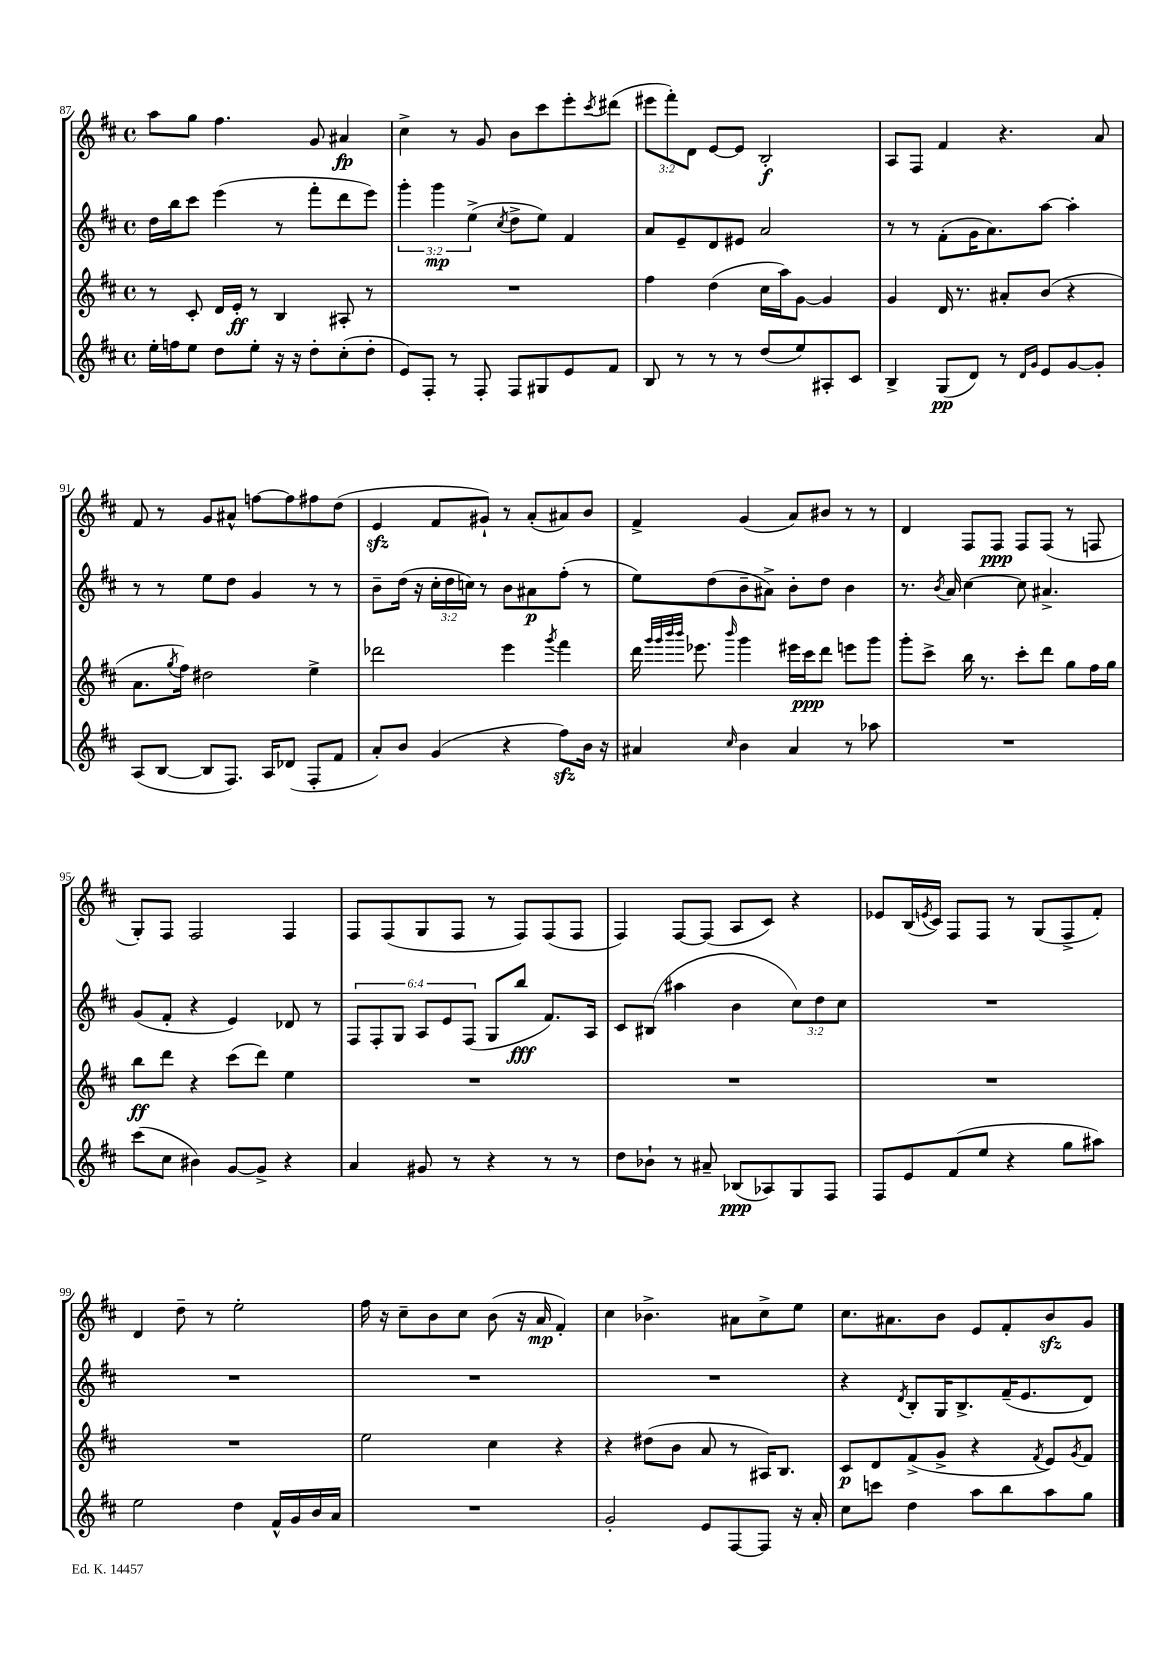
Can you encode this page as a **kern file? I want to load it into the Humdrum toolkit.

**kern	**dynam	**kern	**dynam	**kern	**dynam	**kern	**dynam
*part4	*part4	*part3	*part3	*part2	*part2	*part1	*part1
*staff4	*staff4	*staff3	*staff3	*staff2	*staff2	*staff1	*staff1
*clefG2	*	*clefG2	*	*clefG2	*	*clefG2	*
*k[f#c#]	*	*k[f#c#]	*	*k[f#c#]	*	*k[f#c#]	*
*M4/4	*	*M4/4	*	*M4/4	*	*M4/4	*
*met(c)	*	*met(c)	*	*met(c)	*	*met(c)	*
=87	=87	=87	=87	=87	=87	=87	=87
16ee'\LL	.	8r	.	16dd\LL	.	8aa\L	.
16ffn\J	.	.	.	16bb\J	.	.	.
8ee\J	.	8c#'/	.	8ccc#\J	.	8gg\J	.
8dd\L	.	16d/LL	.	(4eee\	.	4.ff#\	.
.	.	16e'/JJ	ff	.	.	.	.
8ee'\J	.	8r	.	.	.	.	.
16r	.	4B/	.	8r	.	.	.
16r	.	.	.	.	.	.	.
8dd'\L	.	.	.	8fff#'\L	.	8g/	.
(8cc#'\	.	8A#X'/	.	8ddd\	.	4a#X/	fp
8dd'\J	.	8r	.	8eee\J)	.	.	.
=88	=88	=88	=88	=88	=88	=88	=88
8e/L)	.	1r	.	6ggg'\	.	4cc#^\	.
8F#'/J	.	.	.	.	.	.	.
.	.	.	.	6ggg\	mp	.	.
8r	.	.	.	.	.	8r	.
.	.	.	.	(6ee^\	.	.	.
8F#'/	.	.	.	.	.	8g/	.
.	.	.	.	8qcc#/	.	.	.
8F#/L	.	.	.	8dd^\L	.	8b\L	.
8G#X/	.	.	.	8ee\J)	.	8ccc#\	.
8e/	.	.	.	4f#/	.	8eee'\	.
.	.	.	.	.	.	8qccc#/	.
8f#/J	.	.	.	.	.	(8ddd#X\J	.
=89	=89	=89	=89	=89	=89	=89	=89
8B/	.	4ff#\	.	8a/L	.	12eee#X\L	.
.	.	.	.	.	.	12fff#'\)	.
8r	.	.	.	8e~/	.	.	.
.	.	.	.	.	.	12d\J	.
8r	.	(4dd\	.	8d/	.	[8e/L	.
8r	.	.	.	8e#X/J	.	8e/J]	.
(8dd/L	.	16cc#\LL	.	2a/	.	2B'/	f
.	.	16aa\J)	.	.	.	.	.
8ee/)	.	[8g\J	.	.	.	.	.
8A#X'/	.	4g/]	.	.	.	.	.
8c#/J	.	.	.	.	.	.	.
=90	=90	=90	=90	=90	=90	=90	=90
4B^/	.	4g/	.	8r	.	8A/L	.
.	.	.	.	8r	.	8F#/J	.
(8G/L	pp	16d/	.	(8f#'\L	.	4f#/	.
.	.	8.r	.	.	.	.	.
8d/J)	.	.	.	16g\K	.	.	.
.	.	.	.	8.a\)	.	.	.
8r	.	8a#X'/L	.	.	.	4.r	.
16qqd/LL	.	.	.	.	.	.	.
16qqg/JJ	.	.	.	.	.	.	.
8e/L	.	(8b/J	.	[8aa\J	.	.	.
[8g/	.	4r	.	4aa'\]	.	.	.
8g'/J]	.	.	.	.	.	8a/	.
!!LO:LB:g=z
=91	=91	=91	=91	=91	=91	=91	=91
(8A/L	.	8.a\L	.	8r	.	8f#/	.
[8B/J	.	.	.	8r	.	8r	.
.	.	8qgg/	.	.	.	.	.
.	.	16ff#\Jk)	.	.	.	.	.
8B/L]	.	2dd#X\	.	8ee\L	.	8g/L	.
8.F#/J)	.	.	.	8dd\J	.	8a#X^^/J	.
.	.	.	.	4g/	.	[8ffn\L	.
16A/KL	.	.	.	.	.	.	.
(8d-X/J	.	.	.	.	.	8ff\]	.
8F#'/L	.	4ee^\	.	8r	.	8ff#X\	.
8f#/J	.	.	.	8r	.	(8dd\J	.
=92	=92	=92	=92	=92	=92	=92	=92
8a'/L)	.	2ddd-X\	.	8b~\L	.	4ezz/	.
8b/J	.	.	.	(16dd\Jk	.	.	.
.	.	.	.	16r	.	.	.
(4g/	.	.	.	24cc#'\LL	.	8f#/L	.
.	.	.	.	24dd\	.	.	.
.	.	.	.	24ccn\JJ)	.	.	.
.	.	.	.	8r	.	8g#X`/J)	.
4r	.	4eee\	.	8b\L	.	8r	.
.	.	.	.	8a#X\	p	(8a'/L	.
.	.	8qggg/	.	.	.	.	.
8ff#zz\L)	.	4fff#\	.	(8ff#'\J	.	8a#X/)	.
16b\Jk	.	.	.	8r	.	8b/J	.
16r	.	.	.	.	.	.	.
=93	=93	=93	=93	=93	=93	=93	=93
4a#X/	.	16ddd\	.	8ee\L)	.	4f#^/	.
.	.	32qqggg/LLL	.	.	.	.	.
.	.	32qqggg/	.	.	.	.	.
.	.	32qqbbb/	.	.	.	.	.
.	.	32qqbbb/JJJ	.	.	.	.	.
.	.	8.eee-X\	.	.	.	.	.
.	.	.	.	(8dd\	.	.	.
16qqcc#/	.	16qqbbb/	.	.	.	.	.
4b\	.	4ggg\	.	8b~\	.	(4g/	.
.	.	.	.	8a#X^\J)	.	.	.
4a#/	.	16eee#X\LL	.	8b'\L	.	8a/L)	.
.	.	16ccc#\J	ppp	.	.	.	.
.	.	8ddd\J	.	8dd\J	.	8b#X/J	.
8r	.	8eeen\L	.	4b\	.	8r	.
8aa-X\	.	8ggg\J	.	.	.	8r	.
=94	=94	=94	=94	=94	=94	=94	=94
1r	.	8ggg'\L	.	8.r	.	4d/	.
.	.	8ccc#^\J	.	.	.	.	.
.	.	.	.	8qb/	.	.	.
.	.	.	.	16a/	.	.	.
.	.	16bb\	.	[4cc#\	.	8F#/L	.
.	.	8.r	.	.	.	.	.
.	.	.	.	.	.	8F#/J	ppp
.	.	8ccc#'\L	.	8cc#\]	.	8F#/L	.
.	.	8ddd\J	.	4.a#X^/	.	(8F#/J	.
.	.	8gg\L	.	.	.	8r	.
.	.	16ff#\L	.	.	.	8Fn/	.
.	.	16gg\JJ	.	.	.	.	.
!!LO:LB:g=z
=95	=95	=95	=95	=95	=95	=95	=95
(8ccc#\L	.	8bb\L	ff	(8g/L	.	8G'/L)	.
8cc#\J	.	8ddd\J	.	8f#'/J	.	8F#/J	.
4b#X\)	.	4r	.	4r	.	2F#/	.
[8g/L	.	(8ccc#\L	.	4e/)	.	.	.
8g^/J]	.	8ddd\J)	.	.	.	.	.
4r	.	4ee\	.	8d-X/	.	4F#/	.
.	.	.	.	8r	.	.	.
=96	=96	=96	=96	=96	=96	=96	=96
4a/	.	1r	.	12F#/L	.	8F#/L	.
.	.	.	.	12F#'/	.	.	.
.	.	.	.	.	.	(8F#/	.
.	.	.	.	12G/J	.	.	.
8g#X/	.	.	.	12A/L	.	8G/	.
.	.	.	.	12e/	.	.	.
8r	.	.	.	.	.	8F#/J	.
.	.	.	.	(12F#/J	.	.	.
4r	.	.	.	8G/L	.	8r	.
.	.	.	.	8bb/J	fff	8F#/L)	.
8r	.	.	.	8.f#/L)	.	(8F#/	.
8r	.	.	.	.	.	8F#/J	.
.	.	.	.	16A/Jk	.	.	.
=97	=97	=97	=97	=97	=97	=97	=97
8dd\L	.	1r	.	8c#/L	.	4F#/)	.
8b-X`\J	.	.	.	(8B#X/J	.	.	.
8r	.	.	.	4aa#X\	.	[8F#/L	.
8a#X~/	.	.	.	.	.	(8F#/J]	.
(8B-X/L	ppp	.	.	4b\	.	8A/L	.
8A-X/)	.	.	.	.	.	8c#/J)	.
8G/	.	.	.	12cc#\L)	.	4r	.
.	.	.	.	12dd\	.	.	.
8F#/J	.	.	.	.	.	.	.
.	.	.	.	12cc#\J	.	.	.
=98	=98	=98	=98	=98	=98	=98	=98
8F#/L	.	1r	.	1r	.	8e-X/L	.
8e/	.	.	.	.	.	(16B/L	.
.	.	.	.	.	.	8qen/	.
.	.	.	.	.	.	16c#/JJ)	.
(8f#/	.	.	.	.	.	8F#/L	.
8ee/J	.	.	.	.	.	8F#/J	.
4r	.	.	.	.	.	8r	.
.	.	.	.	.	.	(8G/L	.
8gg\L	.	.	.	.	.	8F#^/	.
8aa#X\J)	.	.	.	.	.	8f#'/J)	.
!!LO:LB:g=z
=99	=99	=99	=99	=99	=99	=99	=99
2ee\	.	1r	.	1r	.	4d/	.
.	.	.	.	.	.	8dd~\	.
.	.	.	.	.	.	8r	.
4dd\	.	.	.	.	.	2ee'\	.
16f#^^/LL	.	.	.	.	.	.	.
16g/	.	.	.	.	.	.	.
16b/	.	.	.	.	.	.	.
16a/JJ	.	.	.	.	.	.	.
=100	=100	=100	=100	=100	=100	=100	=100
1r	.	2ee\	.	1r	.	16ff#\	.
.	.	.	.	.	.	16r	.
.	.	.	.	.	.	8cc#~\L	.
.	.	.	.	.	.	8b\	.
.	.	.	.	.	.	8cc#\J	.
.	.	4cc#\	.	.	.	(8b\	.
.	.	.	.	.	.	16r	.
.	.	.	.	.	.	16a/	mp
.	.	4r	.	.	.	4f#'/)	.
=101	=101	=101	=101	=101	=101	=101	=101
2g'/	.	4r	.	1r	.	4cc#\	.
.	.	(8dd#X\L	.	.	.	4.b-X^\	.
.	.	8b\J	.	.	.	.	.
8e/L	.	8a/	.	.	.	.	.
[8F#/	.	8r	.	.	.	8a#X\L	.
8F#/J]	.	16A#X/KL)	.	.	.	8cc#^\	.
.	.	8.B/J	.	.	.	.	.
16r	.	.	.	.	.	8ee\J	.
16a'/	.	.	.	.	.	.	.
=102	=102	=102	=102	=102	=102	=102	=102
8cc#\L	.	8c#/L	p	4r	.	8.cc#\L	.
8cccn\J	.	8d/	.	.	.	.	.
.	.	.	.	.	.	8.a#X\	.
.	.	.	.	8qd/	.	.	.
4dd\	.	(8f#^/	.	8B'/L	.	.	.
.	.	8g^/J	.	16G/K	.	8b\J	.
.	.	.	.	8.B^/	.	.	.
8aa\L	.	4r	.	.	.	8e/L	.
8bb\	.	.	.	(16f#~/K	.	8f#'/	.
.	.	.	.	8.e/	.	.	.
.	.	8qf#/	.	.	.	.	.
8aa\	.	8e/L)	.	.	.	8bzz/	.
.	.	8qg/	.	.	.	.	.
8gg\J	.	8f#/J	.	8d/J)	.	8g/J	.
==	==	==	==	==	==	==	==
*-	*-	*-	*-	*-	*-	*-	*-
